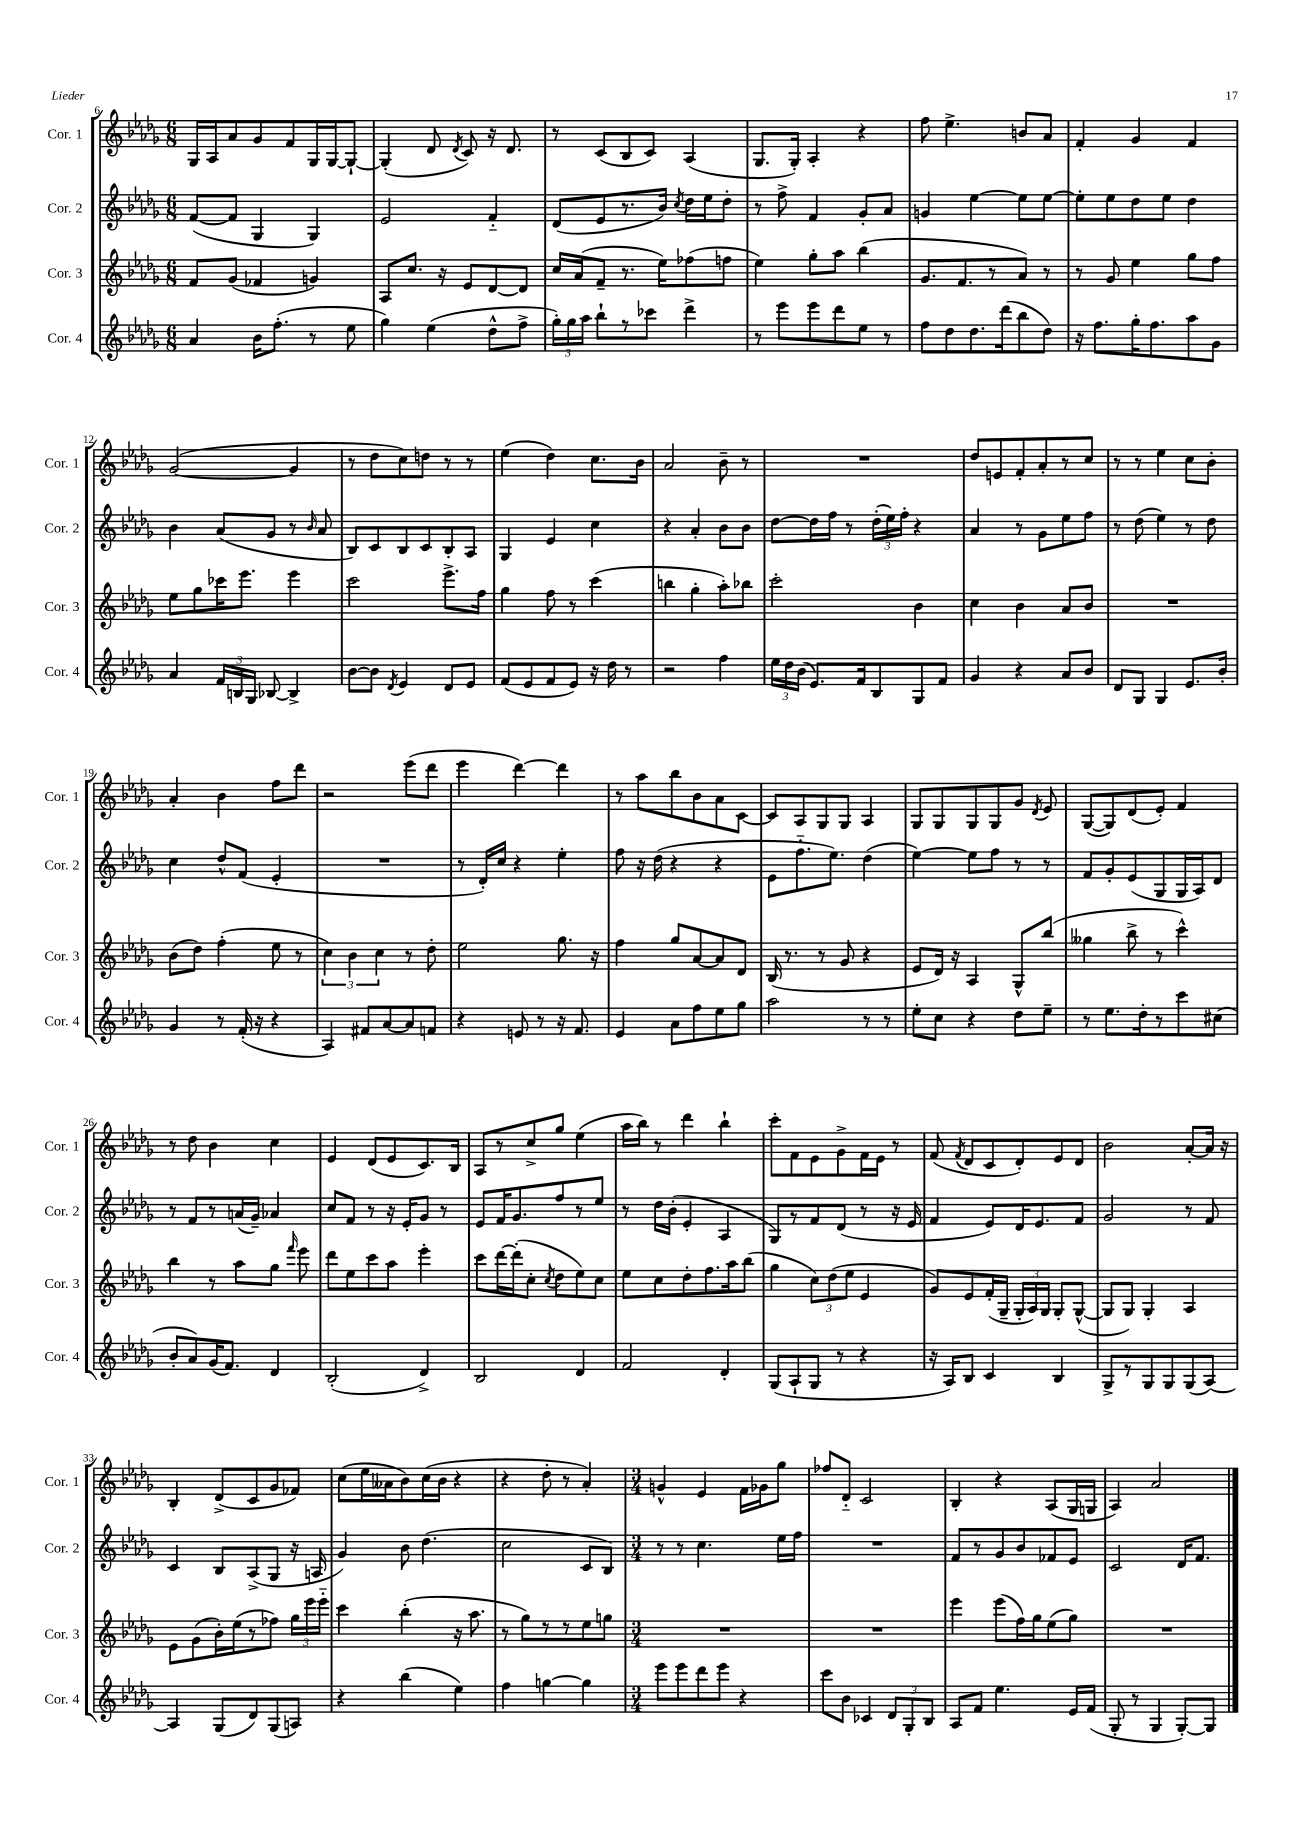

**kern	**kern	**kern	**kern
*staff4	*staff3	*staff2	*staff1
*clefG2	*clefG2	*clefG2	*clefG2
*k[b-e-a-d-g-]	*k[b-e-a-d-g-]	*k[b-e-a-d-g-]	*k[b-e-a-d-g-]
*M6/8	*M6/8	*M6/8	*M6/8
4a-/	8f/L	([8f/L	16G-/LL
.	.	.	16A-/J
.	(8g-/J	8f/]J	8a-/
16b-\LK	4f-/	4G-/	8g-/
(8.ff'\J	.	.	.
.	.	.	8f/
8r	4g/)	4G-/)	16G-/L
.	.	.	[16G-/J
8ee-\	.	.	8G-`/_J
=	=	=	=
4gg-\)	8A-/L	2e-/	(4G-'/]
.	8.cc/J	.	.
(4ee-\	.	.	8d-/
.	16r	.	.
.	.	.	8qd-/
.	8e-/L	.	8c/)
8dd-^^\L	[8d-/	4f'~/	16r
.	.	.	8.d-/
8ff^\J	8d-/]J	.	.
=	=	=	=
24gg-'\LL)	16cc/LL	(8d-/L	8r
24gg-\	.	.	.
.	(16a-/J	.	.
24aa-\JJ	.	.	.
8bb-`\L	8f~/J	8e-/	(8c/L
8r	8.r	8.r	8B-/
8ccc-\J	.	.	8c/J)
.	16ee-\LK)	16b-/Jk)	.
.	.	8qcc/	.
4ddd-^\	(8ff-\	16dd-\LL	(4A-/
.	.	16ee-\J	.
.	8ff\J	8dd-'\J	.
=	=	=	=
8r	4ee-\)	8r	8.G-/L
8eee-\L	.	8ff^\	.
.	.	.	16G-'/Jk)
8eee-\	8gg-'\L	4f/	4A-'/
8ddd-\	8aa-\J	.	.
8ee-\J	(4bb-\	8g-'/L	4r
8r	.	8a-/J	.
=	=	=	=
8ff\L	8.g-/L	4g/	8ff\
8dd-\	.	.	4.ee-^\
.	8.f/	.	.
8.dd-\	.	[4ee-\	.
.	8r	.	.
(16ddd-\k	.	.	.
8bb-\	8a-/J)	8ee-\]L	8b/L
8dd-\J)	8r	[8ee-\J	8a-/J
=	=	=	=
16r	8r	8ee-'\]L	4f'/
8.ff\L	.	.	.
.	8g-/	8ee-\	.
16gg-'\K	4ee-\	8dd-\	4g-/
8.ff\	.	.	.
.	.	8ee-\J	.
8aa-\	8gg-\L	4dd-\	4f/
8g-\J	8ff\J	.	.
=	=	=	=
4a-/	8ee-\L	4b-\	([2g-/
.	8gg-\	.	.
24f/LL	16ccc-\K	(8a-/L	.
24B/	.	.	.
.	8.eee-\J	.	.
24G-/JJ	.	.	.
[8B-/	.	8g-/J	.
4B-^/]	4eee-\	8r	4g-/]
.	.	16qqb-/	.
.	.	8a-/	.
=	=	=	=
[8b-\L	2ccc\	8B-/L)	8r
8b-\]J	.	8c/	8dd-\L
8qd-/	.	.	.
4e-/	.	8B-/	8cc\)
.	.	8c/	8dd\J
8d-/L	8.eee-^\L	8B-'/	8r
8e-/J	.	8A-/J	8r
.	16ff\Jk	.	.
=	=	=	=
(8f/L	4gg-\	4G-/	(4ee-\
8e-/	.	.	.
8f/	8ff\	4e-/	4dd-\)
8e-/J)	8r	.	.
16r	(4ccc\	4cc\	8.cc\L
16dd-\	.	.	.
8r	.	.	.
.	.	.	16b-\Jk
=	=	=	=
2r	4bb\	4r	2a-/
.	4gg-'\	4a-'/	.
4ff\	8aa-'\L)	8b-\L	8b-~\
.	8bb-\J	8b-\J	8r
=	=	=	=
24ee-\LL	2ccc'\	[8dd-\L	2.r
24dd-\	.	.	.
(24b-\JJ	.	.	.
8.e-/L)	.	16dd-\]L	.
.	.	16ff\JJ	.
.	.	8r	.
16f/k	.	.	.
8B-/	.	(24dd-'\LL	.
.	.	24ee-\)	.
.	.	24ff'\JJ	.
8G-/	4b-\	4r	.
8f/J	.	.	.
=	=	=	=
4g-/	4cc\	4a-/	8dd-/L
.	.	.	8e/
4r	4b-\	8r	8f'/
.	.	8g-\L	8a-'/
8a-/L	8a-/L	8ee-\	8r
8b-/J	8b-/J	8ff\J	8cc/J
=	=	=	=
8d-/L	2.r	8r	8r
8G-/J	.	(8dd-\	8r
4G-/	.	4ee-\)	4ee-\
8.e-/L	.	8r	8cc\L
.	.	8dd-\	8b-'\J
16b-'/Jk	.	.	.
=	=	=	=
4g-/	(8b-\L	4cc\	4a-'/
.	8dd-\J)	.	.
8r	(4ff'\	8dd-^^/L	4b-\
(16f'/	.	(8f/J	.
16r	.	.	.
4r	8ee-\	4e-'/	8ff\L
.	8r	.	8ddd-\J
=	=	=	=
4A-/)	6cc\)	2.r	2r
.	6b-\	.	.
8f#/L	.	.	.
.	6cc\	.	.
[8a-/	.	.	.
8a-/]	8r	.	(8eee-\L
8f/J	8dd-'\	.	8ddd-\J
=	=	=	=
4r	2ee-\	8r	4eee-\
.	.	16d-'/LL)	.
.	.	16cc/JJ	.
8e/	.	4r	[4ddd-\)
8r	.	.	.
16r	8.gg-\	4ee-'\	4ddd-\]
8.f/	.	.	.
.	16r	.	.
=	=	=	=
4e-/	4ff\	8ff\	8r
.	.	16r	8aa-\L
.	.	(16dd-\	.
8a-\L	8gg-/L	4r	8bb-\
8ff\	[8a-/	.	8b-\
8ee-\	8a-/]	4r	8a-\
8gg-\J	8d-/J	.	[8c\J
=	=	=	=
2aa-\	(16B-/	8e-\L	8c/]L
.	8.r	.	.
.	.	8.ff'~\	8A-/
.	8r	.	8G-/
.	.	8.ee-\J)	.
.	8g-/	.	8G-/J
8r	4r	(4dd-\	4A-/
8r	.	.	.
=	=	=	=
8ee-'\L	8e-/L	[4ee-\)	8G-/L
8cc\J	16d-/Jk)	.	8G-/
.	16r	.	.
4r	4A-/	8ee-\]L	8G-/
.	.	8ff\J	8G-/
8dd-\L	8G-^^/L	8r	8g-/J
.	.	.	8qd-/
8ee-~\J	(8bb-/J	8r	8e-/
=	=	=	=
8r	4gg--\	8f/L	([8G-/L
8.ee-\L	.	8g-'/	8G-/])
.	8bb-^\	(8e-/	(8d-/
16dd-'\k	.	.	.
8r	8r	8G-/	8e-'/J)
8ccc\	4ccc^^\)	16G-/L	4f/
.	.	16A-/J)	.
(8cc#\J	.	8d-/J	.
=	=	=	=
8b-'/L	4bb-\	8r	8r
8a-/)	.	8f/L	8dd-\
(16g-/K	8r	8r	4b-\
8.f/J)	.	.	.
.	8aa-\L	(16a/L	.
.	.	16g-~/JJ)	.
4d-/	8gg-\J	4a-/	4cc\
.	16qqfff/	.	.
.	8eee-\	.	.
=	=	=	=
(2B-'/	8ddd-\L	8cc/L	4e-/
.	8ee-\	8f/J	.
.	8ccc\	8r	(8d-/L
.	8aa-\J	16r	8e-/
.	.	16e-'/LK	.
4d-^/)	4eee-'\	8g-/J	8.c/)
.	.	8r	.
.	.	.	16B-/Jk
=	=	=	=
2B-/	8ccc\L	8e-/L	8A-/L
.	[16ddd-\L	16f/K	8r
.	(16ddd-'\]J	8.g-/	.
.	8cc'\J	.	8cc^/
.	8qcc/	.	.
.	8dd-\L	8ff/	8gg-/J
4d-/	8ee-\)	8r	(4ee-\
.	8cc\J	8ee-/J	.
=	=	=	=
2f/	8ee-\L	8r	16aa-\LL
.	.	.	16bb-\JJ)
.	8cc\	16dd-\LL	8r
.	.	(16b-'\JJ	.
.	8dd-'\	4e-'/	4ddd-\
.	8.ff\	.	.
4d-'/	.	4A-/	4bb-`\
.	16aa-\k	.	.
.	(8bb-\J	.	.
=	=	=	=
(8G-/L	4gg-\	8G-/L)	8ccc'\L
8A-`/	.	8r	8f\
8G-/J	12cc\L)	8f/	8e-\
.	(12dd-\	.	.
8r	.	(8d-/J	8g-^\
.	12ee-\J	.	.
4r	4e-/	8r	16f\L
.	.	.	16e-\JJ
.	.	16r	8r
.	.	16e-/	.
=	=	=	=
16r	8g-/L)	4f/	(8f/
16A-/LK)	.	.	.
.	.	.	8qf/
8B-/J	8e-/	.	8d-/L
4c/	(16f'/L	8e-/L)	8c/
.	16G-~/JJ	.	.
.	24G-'/LL	16d-/K	8d-'/)
.	24A-/)	.	.
.	.	8.e-/	.
.	24G-/JJ	.	.
4B-/	8G-'/L	.	8e-/
.	([8G-^^/J	8f/J	8d-/J
=	=	=	=
8G-^/L	8G-/]L	2g-/	2b-\
8r	8G-/J)	.	.
8G-/	4G-'/	.	.
8G-/	.	.	.
(8G-/	4A-/	8r	[8a-'/L
[8A-/J)	.	8f/	16a-/]Jk
.	.	.	16r
=	=	=	=
4A-/]	8e-\L	4c/	4B-'/
.	(8g-\	.	.
(8G-/L	16b-'\L)	8B-/L	(8d-^/L
.	(16ee-\J	.	.
8d-/)	8r	(8A-^/	8c/
(8G-/	8ff-\J)	8G-/J	8g-/
8A/J)	24gg-\LL	16r	8f-/J)
.	24eee-\	.	.
.	.	16A/	.
.	24eee-'~\JJ	.	.
=	=	=	=
4r	4ccc\	4g-/)	(8cc\L
.	.	.	16ee-\L
.	.	.	16a--\J
(4bb-\	(4bb-'\	8b-\	8b-\)
.	.	(4.dd-\	(16cc\L
.	.	.	16b-\JJ
4ee-\)	16r	.	4r
.	8.aa-\	.	.
=	=	=	=
4ff\	8r	2cc\	4r
.	8gg-\L)	.	.
[4gg\	8r	.	8dd-'\
.	8r	.	8r
4gg\]	8ee-\	8c/L	4a-'/)
.	8gg\J	8B-/J)	.
=	=	=	=
*M3/4	*M3/4	*M3/4	*M3/4
8eee-\L	2.r	8r	4g^^/
8eee-\	.	8r	.
8ddd-\	.	4.cc\	4e-/
8eee-\J	.	.	.
4r	.	.	16f\LL
.	.	.	16g-\J
.	.	16ee-\LL	8gg-\J
.	.	16ff\JJ	.
=	=	=	=
8ccc\L	2.r	2.r	8ff-/L
8b-\J	.	.	8d-'~/J
4c-/	.	.	2c/
12d-/L	.	.	.
12G-'/	.	.	.
12B-/J	.	.	.
=	=	=	=
8A-/L	4eee-\	8f/L	4B-'/
8f/J	.	8r	.
4.ee-\	(8eee-\L	8g-/	4r
.	16ff\L)	8b-/	.
.	16gg-\J	.	.
.	(8ee-\	8f-/	(8A-/L
16e-/LL	8gg-\J)	8e-/J	16G-/L
(16f/JJ	.	.	16G/JJ
=	=	=	=
8G-'/	2.r	2c/	4A-/)
8r	.	.	.
4G-/	.	.	2a-/
[8G-'/L)	.	16d-/LK	.
.	.	8.f/J	.
8G-/]J	.	.	.
==	==	==	==
*-	*-	*-	*-
